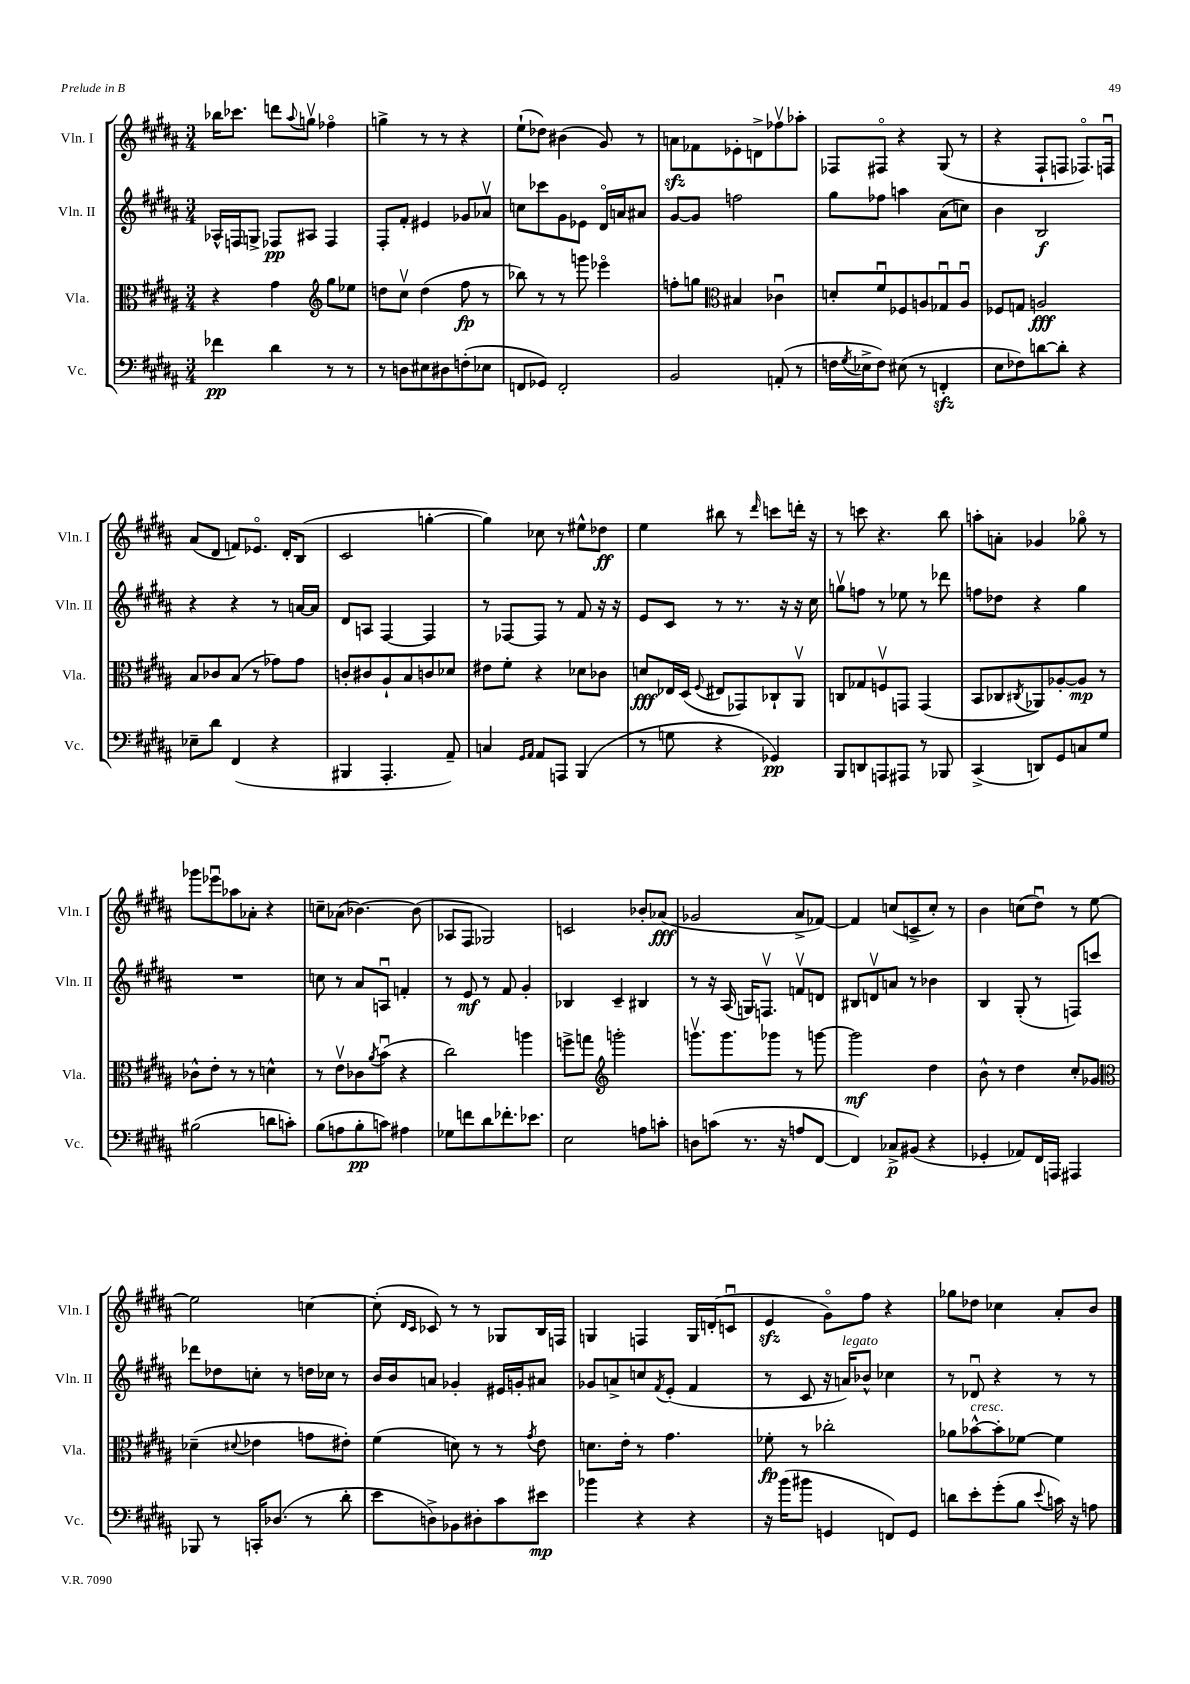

**kern	**kern	**kern	**kern
*staff4	*staff3	*staff2	*staff1
*clefF4	*clefC3	*clefG2	*clefG2
*k[f#c#g#d#a#]	*k[f#c#g#d#a#]	*k[f#c#g#d#a#]	*k[f#c#g#d#a#]
*M3/4	*M3/4	*M3/4	*M3/4
4f-\	4r	16A-^^/LL	16bb-\LK
.	.	16F/J	8.ccc-\J
.	.	8G^/J	.
4d#\	4g#\	8F-/L	8ddd\L
.	.	.	8qqaa#/
.	.	8A#/J	8ggv\J
*	*clefG2	*	*
8r	8gg#\L	4F-/	4ff-o\
8r	8ee-\J	.	.
=	=	=	=
8r	8dd\L	8F#'/L	4gg^\
8D\L	8cc#v\J	8f#'/J	.
8E#\	(4dd\	4e#/	8r
8D#\	.	.	8r
(8F'\	8ff#\	8g-/L	4r
8E-\J	8r	8a-v/J	.
=	=	=	=
8FF/L	8bb-\)	8cc\L	(8ee`\L
8GG-/J)	8r	8ccc-\	8dd-\J)
2FF'/	8r	8g#\	(4b#\
.	8ggg\	8e-\J	.
.	4eee-o\	16d#o/LL	8g#/)
.	.	16a/J	.
.	.	8a#/J	8r
=	=	=	=
2BB/	8ff'\L	[8g#/L	8a\L
.	8gg\J	8g#/]J	8f-\
*	*clefC3	*	*
.	4B#/	2ff\	8e-'\
.	.	.	8d^\
(8AA'/	4c-u\	.	8ff-v\
8r	.	.	8aa-'\J
=	=	=	=
16F\LL	8d'/L	8gg#\L	8F-/L
8qG#/	.	.	.
16E-^\J	.	.	.
8F\J)	8f#u/	8ff-\J	8F#o/J
(8E#\	8F-/	4aa\	4r
8r	8A/	.	.
4FF'/	8G-u/	(8a#\L	(8G#/
.	8Au/J	8cc\J)	8r
=	=	=	=
8E\L	8F-/L	4b\	4r
8F-\)	8G/J	.	.
[8d\	2A/	2B/	8F#`/L
8d'\]J	.	.	8F/J
4r	.	.	8.F-o/L)
.	.	.	16Fu/Jk
=	=	=	=
8E-~\L	8B/L	4r	(8a#/L
8d#\J	8c-/	.	8d#/J
(4FF#/	(8B/J	4r	8f/L)
.	8r	.	8.e-o/J
4r	8g-\L)	8r	.
.	.	.	16d#'/LK
.	8g-\J	[16a/LL	(8B/J
.	.	16a/]JJ	.
=	=	=	=
4BBB#/	8c'/L	8d#/L	2c#/
.	8c#/	8A/J	.
4.AAA#'/	8A#`/	[4F#/	.
.	8B/	.	.
.	8c/	4F#/]	[4gg'\
8AA#~/)	8d-/J	.	.
=	=	=	=
4C/	8e#\L	8r	4gg\])
.	8f#'\J	[8F-/L	.
16qqGG#/LL	.	.	.
16qqAA#/JJ	.	.	.
8AA#/L	4r	8F-/]J	8cc-\
8AAA/J	.	8r	8r
(4BBB/	8d-\L	8f#/	8ee#^^\L
.	8c-\J	16r	8dd-\J
.	.	16r	.
=	=	=	=
8r	8d/L	8e/L	4ee\
8G\	16E-/L	8c#/J	.
.	(16D#/JJ	.	.
.	8qqF#/	.	.
4r	8E#/L	8r	8bb#\
.	8GG-/)	8.r	8r
.	.	.	16qqddd#/
4GG-/)	8C-`/	.	8ccc\L
.	.	16r	.
.	8AA#v/J	16r	16ddd'\Jk
.	.	16cc#\	16r
=	=	=	=
8BBB/L	8C/L	8ggv\L	8r
8DD/	8G-/	8ff\J	8ccc\
8AAA/	8Fv/	8r	4.r
8AAA#/J	8GG/J	8ee-\	.
8r	(4GG/	8r	.
8BBB-/	.	8ddd-\	8bb\
=	=	=	=
(4CC#^/	8BB/L	8ff\L	8aa'\L
.	8C-/	8dd-\J	8a'\J
.	8qC#/	.	.
8DD/L)	8AA-/)	4r	4g-/
8GG#/	[8A-'/	.	.
8C/	8A-/]J	4gg#\	8gg-o\
8G#/J	8r	.	8r
=	=	=	=
(2B#\	8c-^^\L	2.r	8ggg-\L
.	8e'\J	.	8eee-u\
.	8r	.	8aa-\
.	8r	.	8a-'\J
8d\L	4d^^\	.	4r
8c'\J)	.	.	.
=	=	=	=
(8B\L	8r	8cc\	8cc~\L
8A\	8ev\L	8r	(8a-\J
8B'\	8c-\	8a#/L	[4.b-\)
.	8qa#/	.	.
8c\J)	(8bu\J	8Au/J	.
4A#\	4r	4f'/	.
.	.	.	(8b-\]
=	=	=	=
8G-\L	2cc#\)	8r	8A-/L
8f\	.	8e/	8F#/J
8d#\	.	8r	2G-/)
8.f-'\	.	8f#/	.
.	4aa\	4g#'/	.
8.e-\J	.	.	.
=	=	=	=
2E\	8ff^\L	4B-/	2c/
.	8gg\J	.	.
*	*clefG2	*	*
.	2ggg'\	4c#~/	.
8A\L	.	4B#/	8b-'/L
8c'\J	.	.	(8a-/J
=	=	=	=
8D\L	8.gggv\L	8r	2g-/
(8c\J	.	16r	.
.	8.ggg\	(16A#/	.
8.r	.	16G/LK)	.
.	.	8.Fv/J	.
.	8ggg-\J	.	.
16r	.	.	.
8A/L	8r	8fv/L	8a#^/L
[8FF#/J	[8ggg\	8d/J	[8f-/J)
=	=	=	=
4FF#/])	2ggg\]	8B#/L	4f-/]
.	.	8dv/	.
8C-^/L	.	8a/J	(8cc/L
(8BB#/J	.	8r	8c^/
4r	4dd#\	4b-\	8cc'/J)
.	.	.	8r
=	=	=	=
4GG-'/	8b^^\	4B/	4b\
.	8r	.	.
8AA-/L)	4dd#\	(8G#'/	(8cc\L
16FF#/L	.	8r	8dd#u\J)
16AAA/JJ	.	.	.
4AAA#/	8cc#'/L	8F/L)	8r
.	8g-/J	8ccc/J	[8ee\
=	=	=	=
*	*clefC3	*	*
8BBB-/	(4d-~\	8ddd-\L	2ee\]
8r	.	8dd-\	.
.	8qqd#/	.	.
16CC'/LK	4e-\	8cc'\J	.
(8.D-/J	.	.	.
.	.	8r	.
8r	8g\L	16dd\LL	[4cc\
.	.	16cc-\JJ	.
8d#'\	8e#'\J)	8r	.
=	=	=	=
8e\L	(4f#\	16b/LL	(8cc'\]
.	.	16b/J	.
.	.	.	16qqd#/LL
.	.	.	16qqc#/JJ
8D^\)	.	8a/J	8c-/)
8BB-\	8d\)	4g-'/	8r
8D#'\	8r	.	8r
8c#\	8r	16e#/LL	8G-/L
.	.	16g'/J	.
.	8qg#/	.	.
8e#\J	8e\	8a#/J	16B/L
.	.	.	16F/JJ
=	=	=	=
4b-\	8.d\L	8g-/L	4G/
.	.	8a^/	.
.	16e'\Jk	.	.
4r	8r	8cc/	4F/
.	.	8qf#/	.
.	4.g#\	(8e'/J	.
4r	.	4f#/	16G/LL
.	.	.	(16d'/J
.	.	.	8cu/J
=	=	=	=
16r	8f-'\	8r	4e/
(16b\LK	.	.	.
8b#\J	8r	8c#/	.
4GG/	2cc-'\	16r	8g#o\L)
.	.	16a/LK)	.
.	.	8b-^^/J	8ff#\J
8FF/L)	.	4cc-\	4r
8GG/J	.	.	.
=	=	=	=
8d\L	8a-\L	8r	8gg-\L
8e'\	[8b-^^\	8d-u/	8dd-\J
(8g#'\	8b-'\]	4r	4cc-\
8B\J	[8f-\J	.	.
8qqe/	.	.	.
16c\)	4f-\]	8r	8a#'/L
16r	.	.	.
8A\	.	8r	8b/J
==	==	==	==
*-	*-	*-	*-
